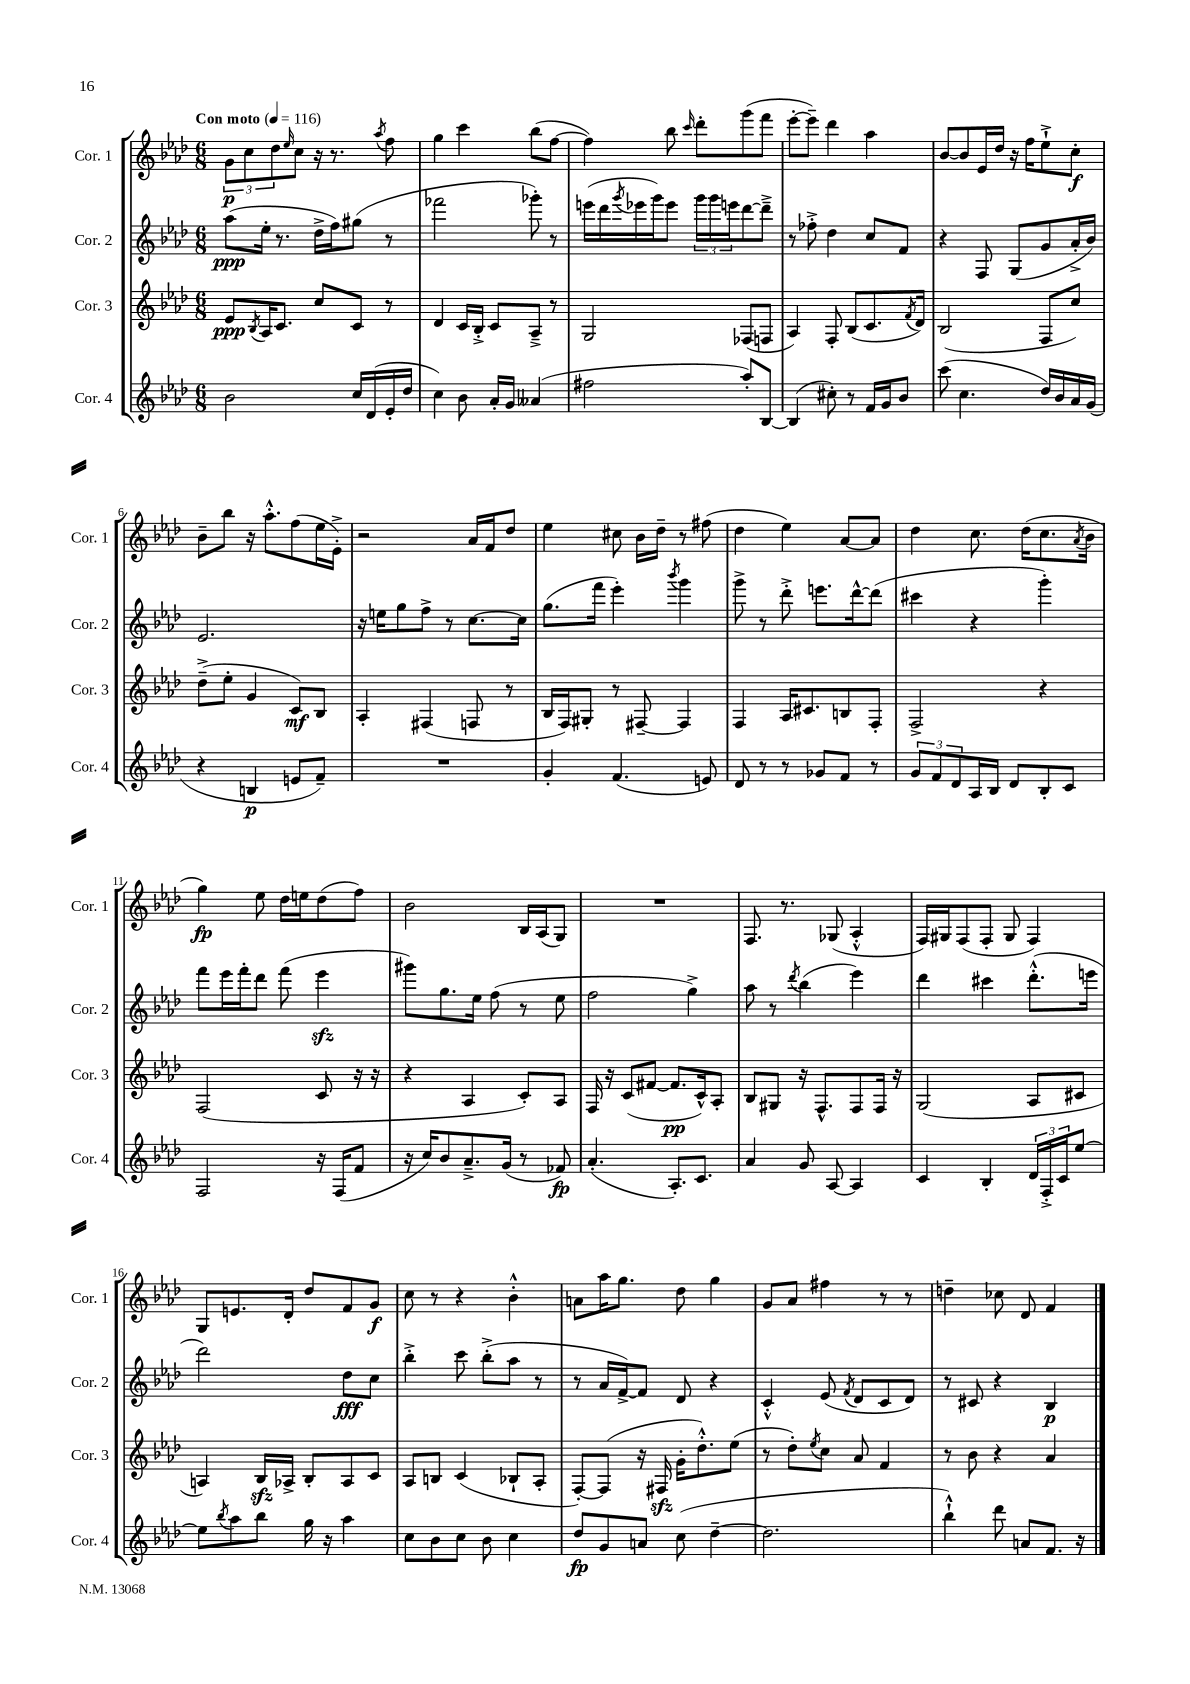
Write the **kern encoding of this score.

**kern	**kern	**kern	**kern
*staff4	*staff3	*staff2	*staff1
*clefG2	*clefG2	*clefG2	*clefG2
*k[b-e-a-d-]	*k[b-e-a-d-]	*k[b-e-a-d-]	*k[b-e-a-d-]
*M6/8	*M6/8	*M6/8	*M6/8
*MM116	*MM116	*MM116	*MM116
2b-	8e-	(8aa-	12g
.	.	.	12cc
.	8qB-	.	.
.	16A-	16ee-'	.
.	.	.	12dd-
.	8.c	8.r	.
.	.	.	16qqee-
.	.	.	8cc
.	8cc	16dd-^	16r
.	.	16ff)	8.r
16cc	8c	(8gg#	.
(16d-	.	.	.
.	.	.	8qaa-
16e-'	8r	8r	8ff
16dd-	.	.	.
=	=	=	=
4cc)	4d-	2fff-	4gg
8b-	16c	.	4ccc
.	16B-'^	.	.
16a-'	8c	.	.
16g	.	.	.
(4a--	8A-~^	8ggg-')	(8bb-
.	8r	8r	[8ff
=	=	=	=
2ff#	2G	(16eee	4ff])
.	.	16ddd-	.
.	.	8qggg	.
.	.	16eee-	.
.	.	16ggg)	.
.	.	8eee-	8bb-
.	.	.	16qqccc
.	.	24ggg	8ddd-'
.	.	24ggg	.
.	.	24eee	.
8aa-')	(8F-	[8ddd-	(8ggg
[8B-	8F	8ddd-~^]	8fff
=	=	=	=
(4B-]	4A-)	8r	[8eee-'
.	.	8ff-'^	8eee-~])
8cc#')	8F'	4dd-	4ddd-
8r	(8B-	.	.
16f	8.c	8cc	4aa-
16g	.	.	.
8b-	.	8f	.
.	8qf	.	.
.	16d-)	.	.
=	=	=	=
(8ccc	(2B-	4r	[8b-
4.cc	.	.	8b-]
.	.	8F	16e-
.	.	.	16dd-
.	.	(8G	16r
.	.	.	16ff
16dd-)	8F	8g	8ee-`^
16b-	.	.	.
16a-	8cc)	16a-'^	8cc'
(16g	.	16b-)	.
=	=	=	=
4r	(8dd-~^	2.e-	8b-~
.	8ee-'	.	8bb-
4B	4g	.	16r
.	.	.	8.aa-'^^
8e	8c)	.	(8ff
8f~)	8B-	.	16ee-
.	.	.	16e-'^)
=	=	=	=
2.r	4A-'	16r	2r
.	.	16ee	.
.	.	8gg	.
.	(4F#	8ff^	.
.	.	8r	.
.	8F	[8.cc	16a-
.	.	.	16f
.	8r	.	8dd-
.	.	16cc]	.
=	=	=	=
4g'	16B-	(8.gg	4ee-
.	16F)	.	.
.	8G#'	.	.
.	.	16fff	.
(4.f	8r	4eee-')	8cc#
.	[8F#~	.	16b-
.	.	.	16dd-~
.	.	8qbbb-	.
.	4F#]	4ggg	8r
8e)	.	.	(8ff#
=	=	=	=
8d-	4F	8ggg^	4dd-
8r	.	8r	.
8r	16A-	8ddd-'^	4ee-)
.	8.c#	.	.
8g-	.	8.eee	.
8f	8B	.	[8a-
.	.	[16ddd-^^	.
8r	8F'	(8ddd-]	8a-]
=	=	=	=
12g	2F^	4ccc#	4dd-
12f	.	.	.
12d-	.	.	.
16A-	.	4r	8.cc
16B-	.	.	.
8d-	.	.	.
.	.	.	(16dd-
8B-'	4r	4ggg')	8.cc
8c	.	.	.
.	.	.	8qa-
.	.	.	16b-
=	=	=	=
2F	(2F	8fff	4gg)
.	.	16eee-	.
.	.	16fff'	.
.	.	8ddd-	8ee-
.	.	(8fff	16dd-
.	.	.	16ee
16r	8c	4eee-	(8dd-
(16F	.	.	.
8f	16r	.	8ff)
.	16r	.	.
=	=	=	=
16r	4r	8ggg#)	2b-
16cc)	.	.	.
8b-	.	8.gg	.
8.a-~^	4A-	.	.
.	.	16ee-	.
.	.	(8ff	.
(16g	.	.	.
8r	8c')	8r	16B-
.	.	.	(16A-
8f-)	8A-	8ee-	8G)
=	=	=	=
(4.a-'	16F	2ff	2.r
.	16r	.	.
.	(8c	.	.
.	[8f#	.	.
8.A-')	8.f#]	.	.
.	.	4gg^)	.
8.c	16c^^)	.	.
.	8A-'	.	.
=	=	=	=
4a-	8B-	8aa-	8.F
.	8G#	8r	.
.	.	.	8.r
.	.	8qddd-	.
8g	16r	(4bb-	.
.	8.F^^	.	.
[8A-	.	.	(8G-
4A-]	8F	4eee-)	4A-'^^
.	16F	.	.
.	16r	.	.
=	=	=	=
4c	(2G	4ddd-	16F)
.	.	.	16G#
.	.	.	(8F
4B-'	.	4ccc#	8F'
.	.	.	8G#
24d-	8A-	(8.ddd-'^^	4F)
24F'^	.	.	.
24c	.	.	.
[8ee-	8c#	.	.
.	.	16eee	.
=	=	=	=
8ee-]	4A)	2ddd-)	8G
8qbb-	.	.	.
8aa-	.	.	8.e
8bb-	16B-	.	.
.	16A-^	.	16d-'
16gg	8B-'	.	8dd-
16r	.	.	.
4aa-	8A-	8dd-	8f
.	8c	8cc	8g
=	=	=	=
8cc	8A-	4bb-'^	8cc
8b-	8B	.	8r
8cc	(4c	8ccc	4r
8b-	.	(8bb-'^	.
4cc	8B-`	8aa-	4b-'^^
.	8A-'	8r	.
=	=	=	=
8dd-	[8F')	8r	8a
8g	(8F]	16a-	16aa-
.	.	[16f^)	8.gg
8a	16r	8f]	.
.	16F#	.	.
(8cc	16g'	8d-	8dd-
.	8.dd-'^^)	.	.
[4dd-~	.	4r	4gg
.	(8ee-	.	.
=	=	=	=
2.dd-]	8r	4c'^^	8g
.	8dd-')	.	8a-
.	8qee-	.	.
.	8cc	(8e-	4ff#
.	.	8qf	.
.	8a-	8d-	.
.	4f	8c	8r
.	.	8d-)	8r
=	=	=	=
4bb-`^^)	8r	8r	4dd~
.	8b-	8c#	.
8ddd-	4r	4r	8cc-
8a	.	.	8d-
8.f	4a-	4B-	4f
16r	.	.	.
==	==	==	==
*-	*-	*-	*-
